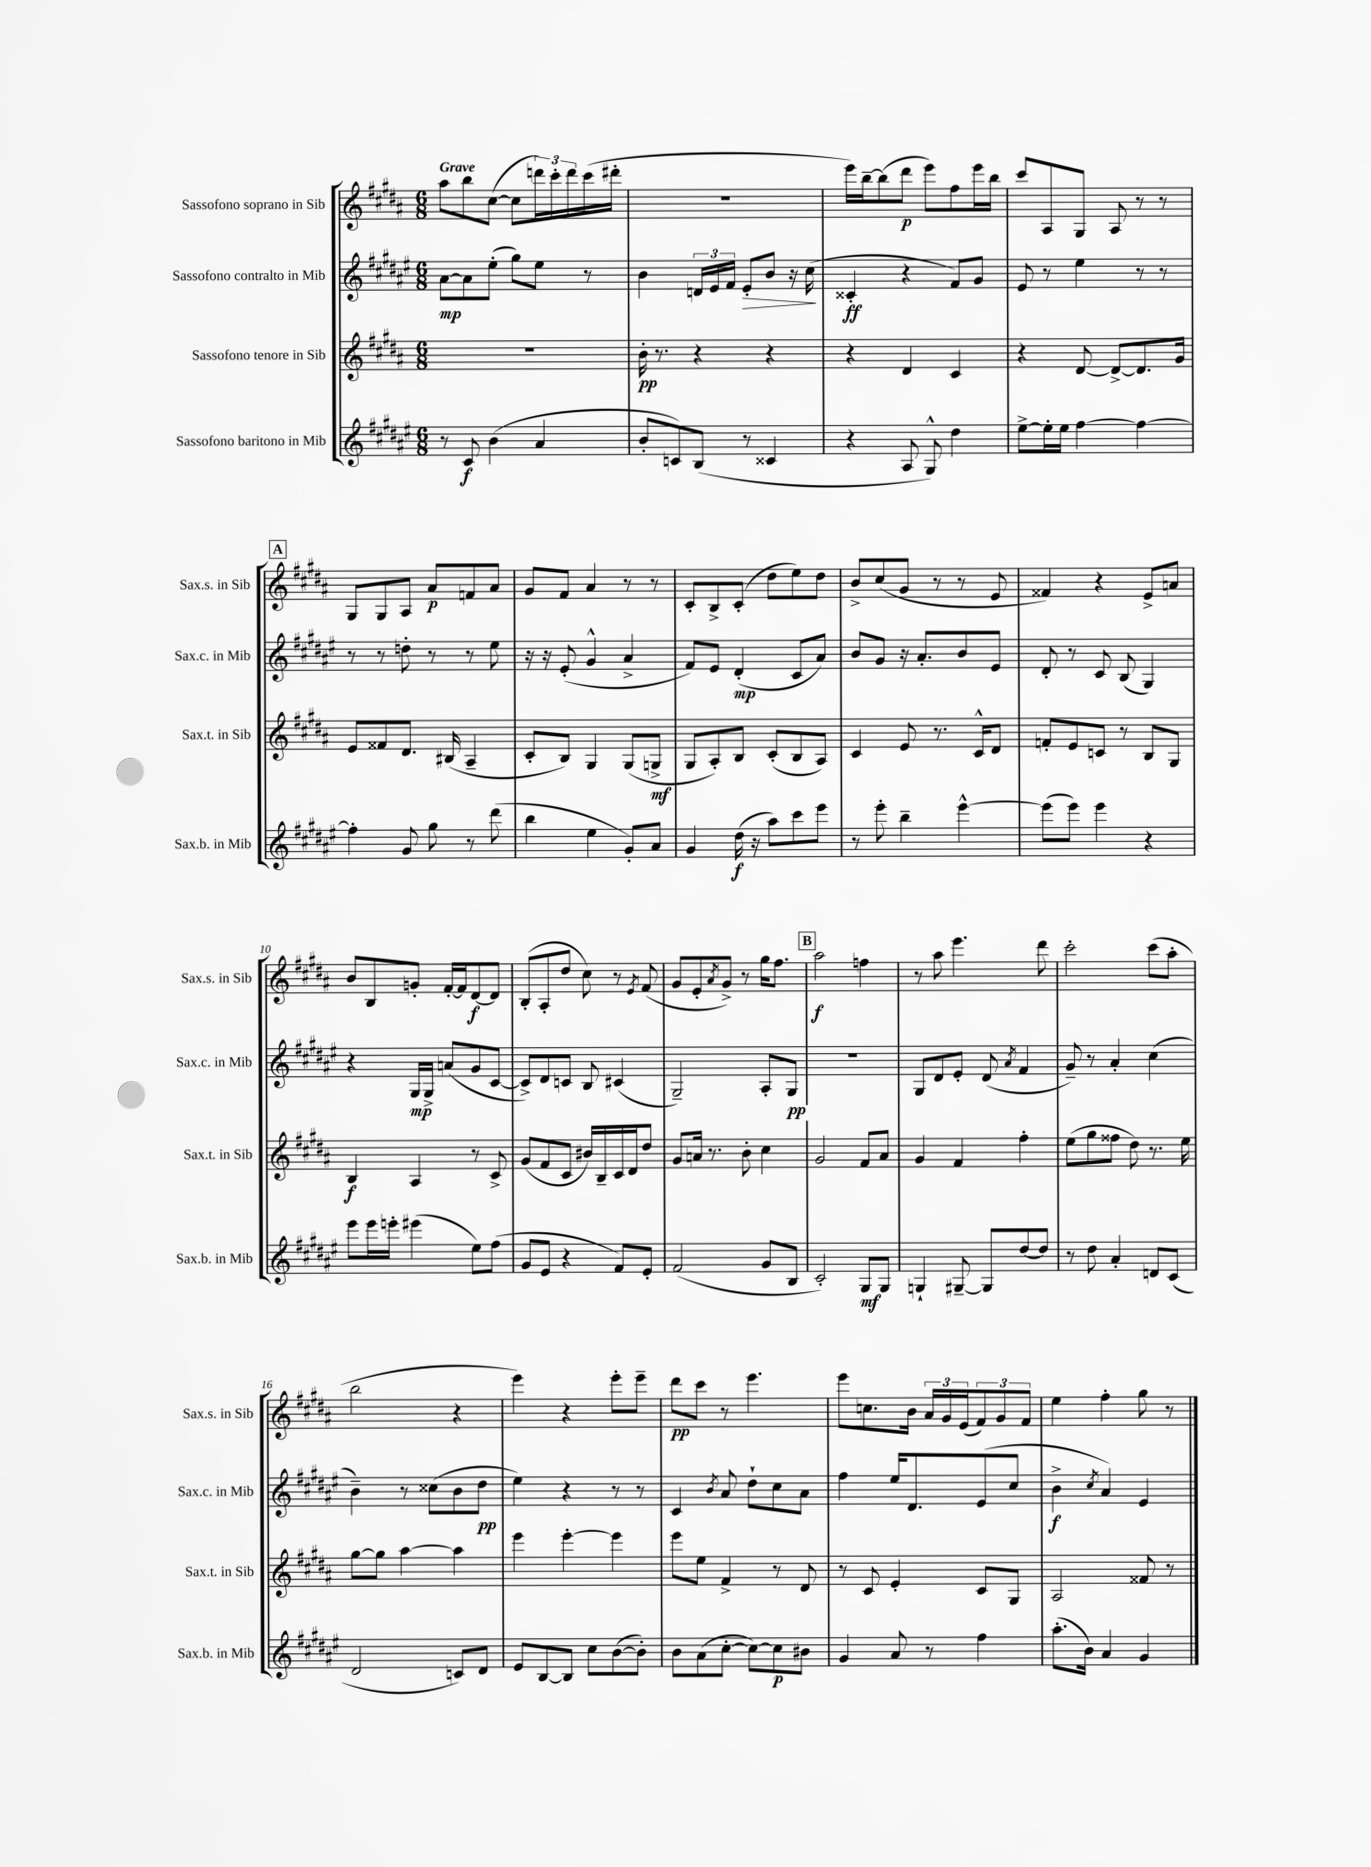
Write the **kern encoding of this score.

**kern	**kern	**kern	**kern
*staff4	*staff3	*staff2	*staff1
*clefG2	*clefG2	*clefG2	*clefG2
*k[f#c#g#d#a#e#]	*k[f#c#g#d#a#]	*k[f#c#g#d#a#e#]	*k[f#c#g#d#a#]
*M6/8	*M6/8	*M6/8	*M6/8
8r	2.r	[8a#	8aa#
8c#	.	8a#]	8bb
(4b	.	(8ee#'	([8cc#
.	.	8gg#)	8cc#]
4a#	.	8ee#	24ddd)
.	.	.	24ccc#'
.	.	.	24ddd
.	.	8r	(16ccc#
.	.	.	16ddd#'
=	=	=	=
8b'	16b'	4b	2.r
.	8.r	.	.
8c)	.	.	.
(8B	4r	24d	.
.	.	24e#	.
.	.	24f#	.
8r	.	8e#'	.
4c##	4r	8b	.
.	.	16r	.
.	.	(16cc#	.
=	=	=	=
4r	4r	4c##'	16eee)
.	.	.	[16bb~
.	.	.	(8bb]
8A#	4d#	4r	8ddd#
8G#^^)	.	.	8eee)
4dd#	4c#	8f#)	8ff#
.	.	8g#	16eee
.	.	.	16bb
=	=	=	=
[8ee#^	4r	8e#	8ccc#
16ee#']	.	8r	8A#
16ee#	.	.	.
[4ff#	[8d#	4ee#	8G#
.	8d#^_	.	8A#
4ff#_	8.d#]	8r	8r
.	.	8r	8r
.	16g#	.	.
=	=	=	=
4ff#']	8e	8r	8G#
.	8f##	8r	8G#
8g#	8.d#	8dd'	8A#
8gg#	.	8r	8a#
.	(16B#	.	.
8r	4A#~	8r	8f
(8ddd#	.	8ee#	8a#
=	=	=	=
4bb	8c#'	16r	8g#
.	.	16r	.
.	8B)	(8e#'	8f#
4ee#	4G#	4g#^^	4a#
8g#')	(8G#	4a#^	8r
8a#	8G^	.	8r
=	=	=	=
4g#	8G#	8f#)	8c#'
.	8A#')	8e#	8B^
(16dd#	8B	(4d#'	(8c#'
16r	.	.	.
8aa#)	(8c#'	.	8dd#
8ccc#	8B	8c#	8ee)
8eee#	8A#)	8a#)	8dd#
=	=	=	=
8r	4c#	8b	8b^
8eee#'	.	8g#	(8cc#
4bb~	8e	16r	8g#
.	.	8.a#'	.
.	8.r	.	8r
[4eee#^^	.	8b	8r
.	16c#^^	.	.
.	8d#	8e#	8e
=	=	=	=
(8eee#]	8f'	8d#'	4f##)
8eee#)	8e	8r	.
4eee#	8c	8c#	4r
.	8r	(8B	.
4r	8B	4G#)	8e^
.	8G#	.	8a
=	=	=	=
8eee#	4B	4r	8b
16eee#	.	.	8B
16eee'	.	.	.
(4eee#	4A#	16G#	8g'
.	.	16G#^	.
.	.	(8a	[16f#'
.	.	.	16f#]
8ee#)	8r	8g#	[8d#
(8ff#	8c#^	[8c#	8d#]
=	=	=	=
8g#	(8g#	8c#^])	(8B'
8e#	8f#	8d#	8A#'
4r	8c#	8c	8dd#
.	16b#)	8B	8cc#)
.	16B~	.	.
8f#)	16c#	(4c#	8r
.	16d#	.	.
.	.	.	8qe
8e#'	8dd#	.	(8f#
=	=	=	=
(2f#	8g#	2G#~)	8g#
.	16a	.	8e'
.	8.r	.	.
.	.	.	8qa#
.	.	.	8g#^)
.	8b'	.	8r
8g#	4cc#	8A#'	16gg#
.	.	.	8.ff#
8B	.	8G#	.
=	=	=	=
2c#')	2g#	2.r	2aa#
8G#	8f#	.	4ff
8G#	8a#	.	.
=	=	=	=
4G`	4g#	8G#	8r
.	.	8d#	8aa#
[8G#~	4f#	8e#'	4.eee
8G#]	.	(8d#	.
.	.	8qa#	.
[8dd#	4ff#'	4f#	.
8dd#]	.	.	8ddd#
=	=	=	=
8r	(8ee	8g#~)	2ccc#'
8dd#	8gg#	8r	.
4a#'	8ff##	4a#'	.
.	8dd#)	.	.
8d	8.r	(4cc#	(8ccc#
(8c#	.	.	8aa#'
.	16ee	.	.
=	=	=	=
2d#	[8gg#	4b~)	2bb
.	8gg#]	.	.
.	[4aa#	8r	.
.	.	(8cc##	.
8c)	4aa#]	8b	4r
8d#	.	8dd#	.
=	=	=	=
8e#	4eee	4ee#)	4eee)
[8B	.	.	.
8B]	[4eee'	4r	4r
8cc#	.	.	.
([8b	4eee]	8r	8eee'
8b'])	.	8r	8eee~
=	=	=	=
8b	8eee	4c#	8ddd#
(8a#	8ee	.	8ccc#
.	.	8qb	.
[8cc#'	4f#^	8a#	8r
8cc#_)	.	8dd#`	4.eee
8cc#]	8r	8cc#	.
8b#	8d#	8a#	.
=	=	=	=
4g#	8r	4ff#	8eee
.	8c#	.	8.cc
8a#	4e'	16ee#	.
.	.	8.d#	16b
8r	.	.	24a#
.	.	.	24g#
.	.	.	(24e
4ff#	8c#	(8e#	12f#)
.	.	.	12g#
.	8G#	8cc#	.
.	.	.	12f#
=	=	=	=
(8.aa#'	2A#	4b^	4ee
16b)	.	.	.
.	.	8qcc#	.
4a#	.	4a#)	4ff#'
4g#	8f##	4e#	8gg#
.	8r	.	8r
==	==	==	==
*-	*-	*-	*-
